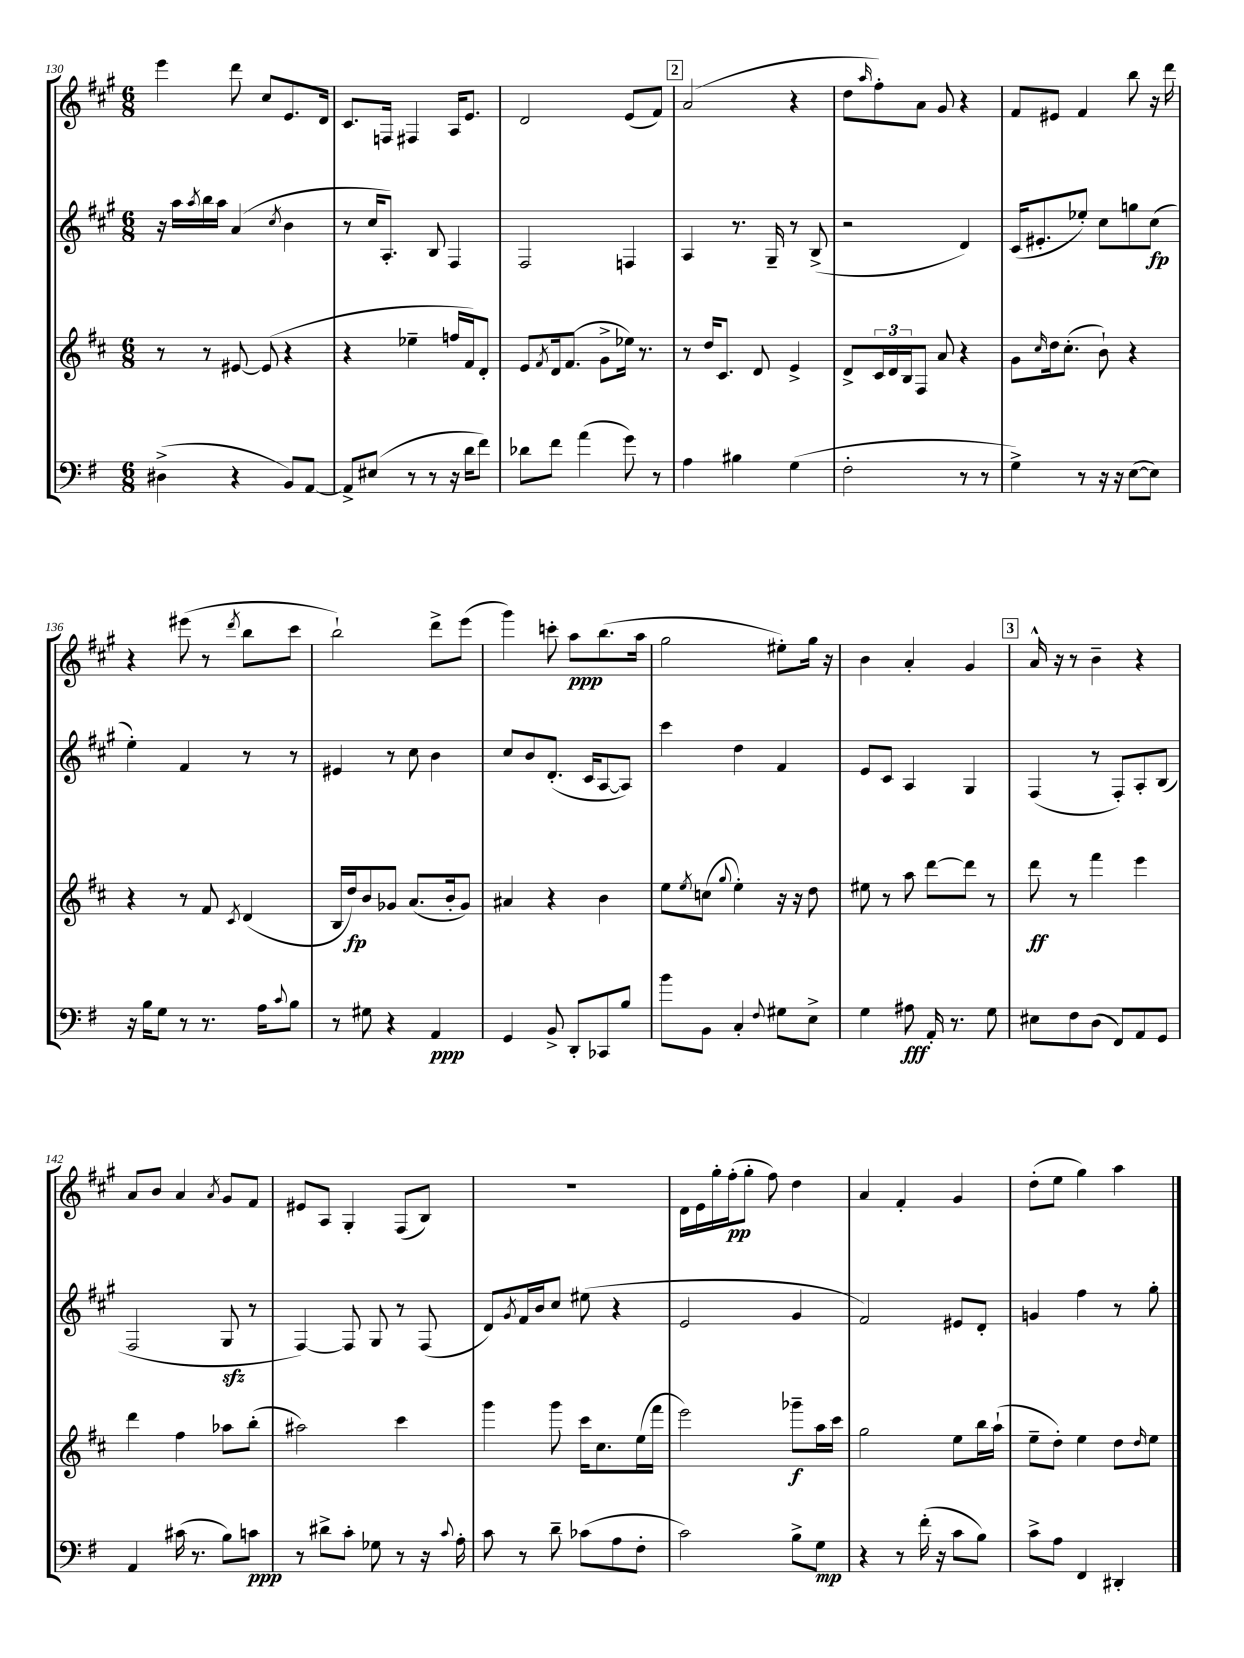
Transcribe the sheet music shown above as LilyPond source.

<<
\new StaffGroup <<
\new Staff = "s0" {
    \clef treble \key a \major \numericTimeSignature \time 6/8
    e'''4 d'''8 cis''8 e'8. d'16 |
    cis'8. f16 fis4 a16 e'8. |
    d'2 e'8( fis'8) |
    \mark \markup { \box "2" } a'2( r4 |
    d''8 \grace { a''16 } fis''8-.) a'8 gis'8 r4 |
    fis'8 eis'8 fis'4 b''8 r16 d'''16 |
    r4 eis'''8( r8 \acciaccatura { d'''8 } b''8 cis'''8 |
    b''2-!) d'''8-> e'''8( |
    gis'''4) c'''8-. a''8\ppp b''8.( a''16 |
    gis''2 eis''8-.) gis''16 r16 |
    b'4 a'4-. gis'4 |
    \mark \markup { \box "3" } a'16-^ r16 r8 b'4-- r4 |
    a'8 b'8 a'4 \acciaccatura { a'8 } gis'8 fis'8 |
    eis'8 a8 gis4-. fis8( b8) |
    R2. |
    d'16 e'16 gis''16-. fis''16-.\pp( gis''8-. fis''8) d''4 |
    a'4 fis'4-. gis'4 |
    d''8-.( e''8 gis''4) a''4 \bar "|." |
}
\new Staff = "s1" {
    \clef treble \key a \major \numericTimeSignature \time 6/8
    r16 a''16 \acciaccatura { a''8 } b''16 a''16 a'4( \acciaccatura { cis''8 } b'4 |
    r8 cis''16 a8.-.) b8 fis4 |
    fis2 f4 |
    \mark \markup { \box "2" } a4 r8. gis16-- r8 b8->( |
    r2 d'4) |
    cis'16( eis'8.-. ees''8-.) cis''8 g''8 cis''8\fp( |
    e''4-.) fis'4 r8 r8 |
    eis'4 r8 cis''8 b'4 |
    cis''8 b'8 d'8.-.( cis'16 a8~ a8) |
    cis'''4 d''4 fis'4 |
    e'8 cis'8 a4 gis4 |
    \mark \markup { \box "3" } fis4( r8 fis8-.) a8-. b8( |
    fis2 gis8\sfz r8 |
    fis4~) fis8 gis8 r8 fis8( |
    d'8) \acciaccatura { gis'8 } fis'16 b'16 cis''8 eis''8( r4 |
    e'2 gis'4 |
    fis'2) eis'8 d'8-. |
    g'4 fis''4 r8 gis''8-. \bar "|." |
}
\new Staff = "s2" {
    \clef treble \key d \major \numericTimeSignature \time 6/8
    r8 r8 eis'8~ eis'8( r4 |
    r4 ees''4-- f''16 fis'16) d'8-. |
    e'8 \acciaccatura { fis'8 } d'16 fis'8.( g'8-> ees''16) r8. |
    \mark \markup { \box "2" } r8 d''16 cis'8. d'8 e'4-> |
    d'8-> \tuplet 3/2 { cis'16 d'16 b16 } fis8 a'8 r4 |
    g'8 \grace { cis''16 } d''16 cis''8.-.( b'8-!) r4 |
    r4 r8 fis'8 \acciaccatura { cis'8 } d'4( |
    b16 d''16\fp) b'8 ges'8 a'8.( b'16-. ges'8) |
    ais'4 r4 b'4 |
    e''8 \acciaccatura { e''8 } c''8( \appoggiatura { g''8 } e''4-.) r16 r16 d''8 |
    eis''8 r8 a''8 d'''8~ d'''8 r8 |
    \mark \markup { \box "3" } d'''8\ff r8 fis'''4 e'''4 |
    d'''4 fis''4 aes''8 b''8-.( |
    ais''2) cis'''4 |
    g'''4 g'''8 cis'''16 cis''8. e''16( fis'''16 |
    e'''2) ges'''8--\f a''16 cis'''16 |
    g''2 e''8 b''16 a''16-!( |
    e''8-- d''8-.) e''4 d''8 \grace { d''16 } e''8 \bar "|." |
}
\new Staff = "s3" {
    \clef bass \key g \major \numericTimeSignature \time 6/8
    dis4->( r4 b,8) a,8~ |
    a,8-> eis8( r8 r8 r16 d'16 fis'8) |
    des'8 fis'8 a'4( g'8) r8 |
    \mark \markup { \box "2" } a4 bis4 g4( |
    fis2-. r8 r8 |
    g4->) r8 r16 r16 e8~( e8) |
    r16 b16 g8 r8 r8. a16 \appoggiatura { c'8 } b8 |
    r8 gis8 r4 a,4\ppp |
    g,4 b,8-> d,8-. ces,8 b8 |
    b'8 b,8 c4-. \appoggiatura { fis8 } gis8 e8-> |
    g4 ais8\fff a,16-. r8. g8 |
    \mark \markup { \box "3" } eis8 fis8 d8( fis,8) a,8 g,8 |
    a,4 cis'16( r8. b8) c'8\ppp |
    r8 dis'8-> c'8-. ges8 r8 r16 \appoggiatura { c'8 } a16-. |
    c'8 r8 d'8-- ces'8( a8 fis8-. |
    c'2) b8-> g8\mp |
    r4 r8 fis'16-.( r16 c'8 b8) |
    c'8-> a8 fis,4 dis,4-. \bar "|." |
}
>>
>>
\layout { \context { \Score currentBarNumber = #130 } }
